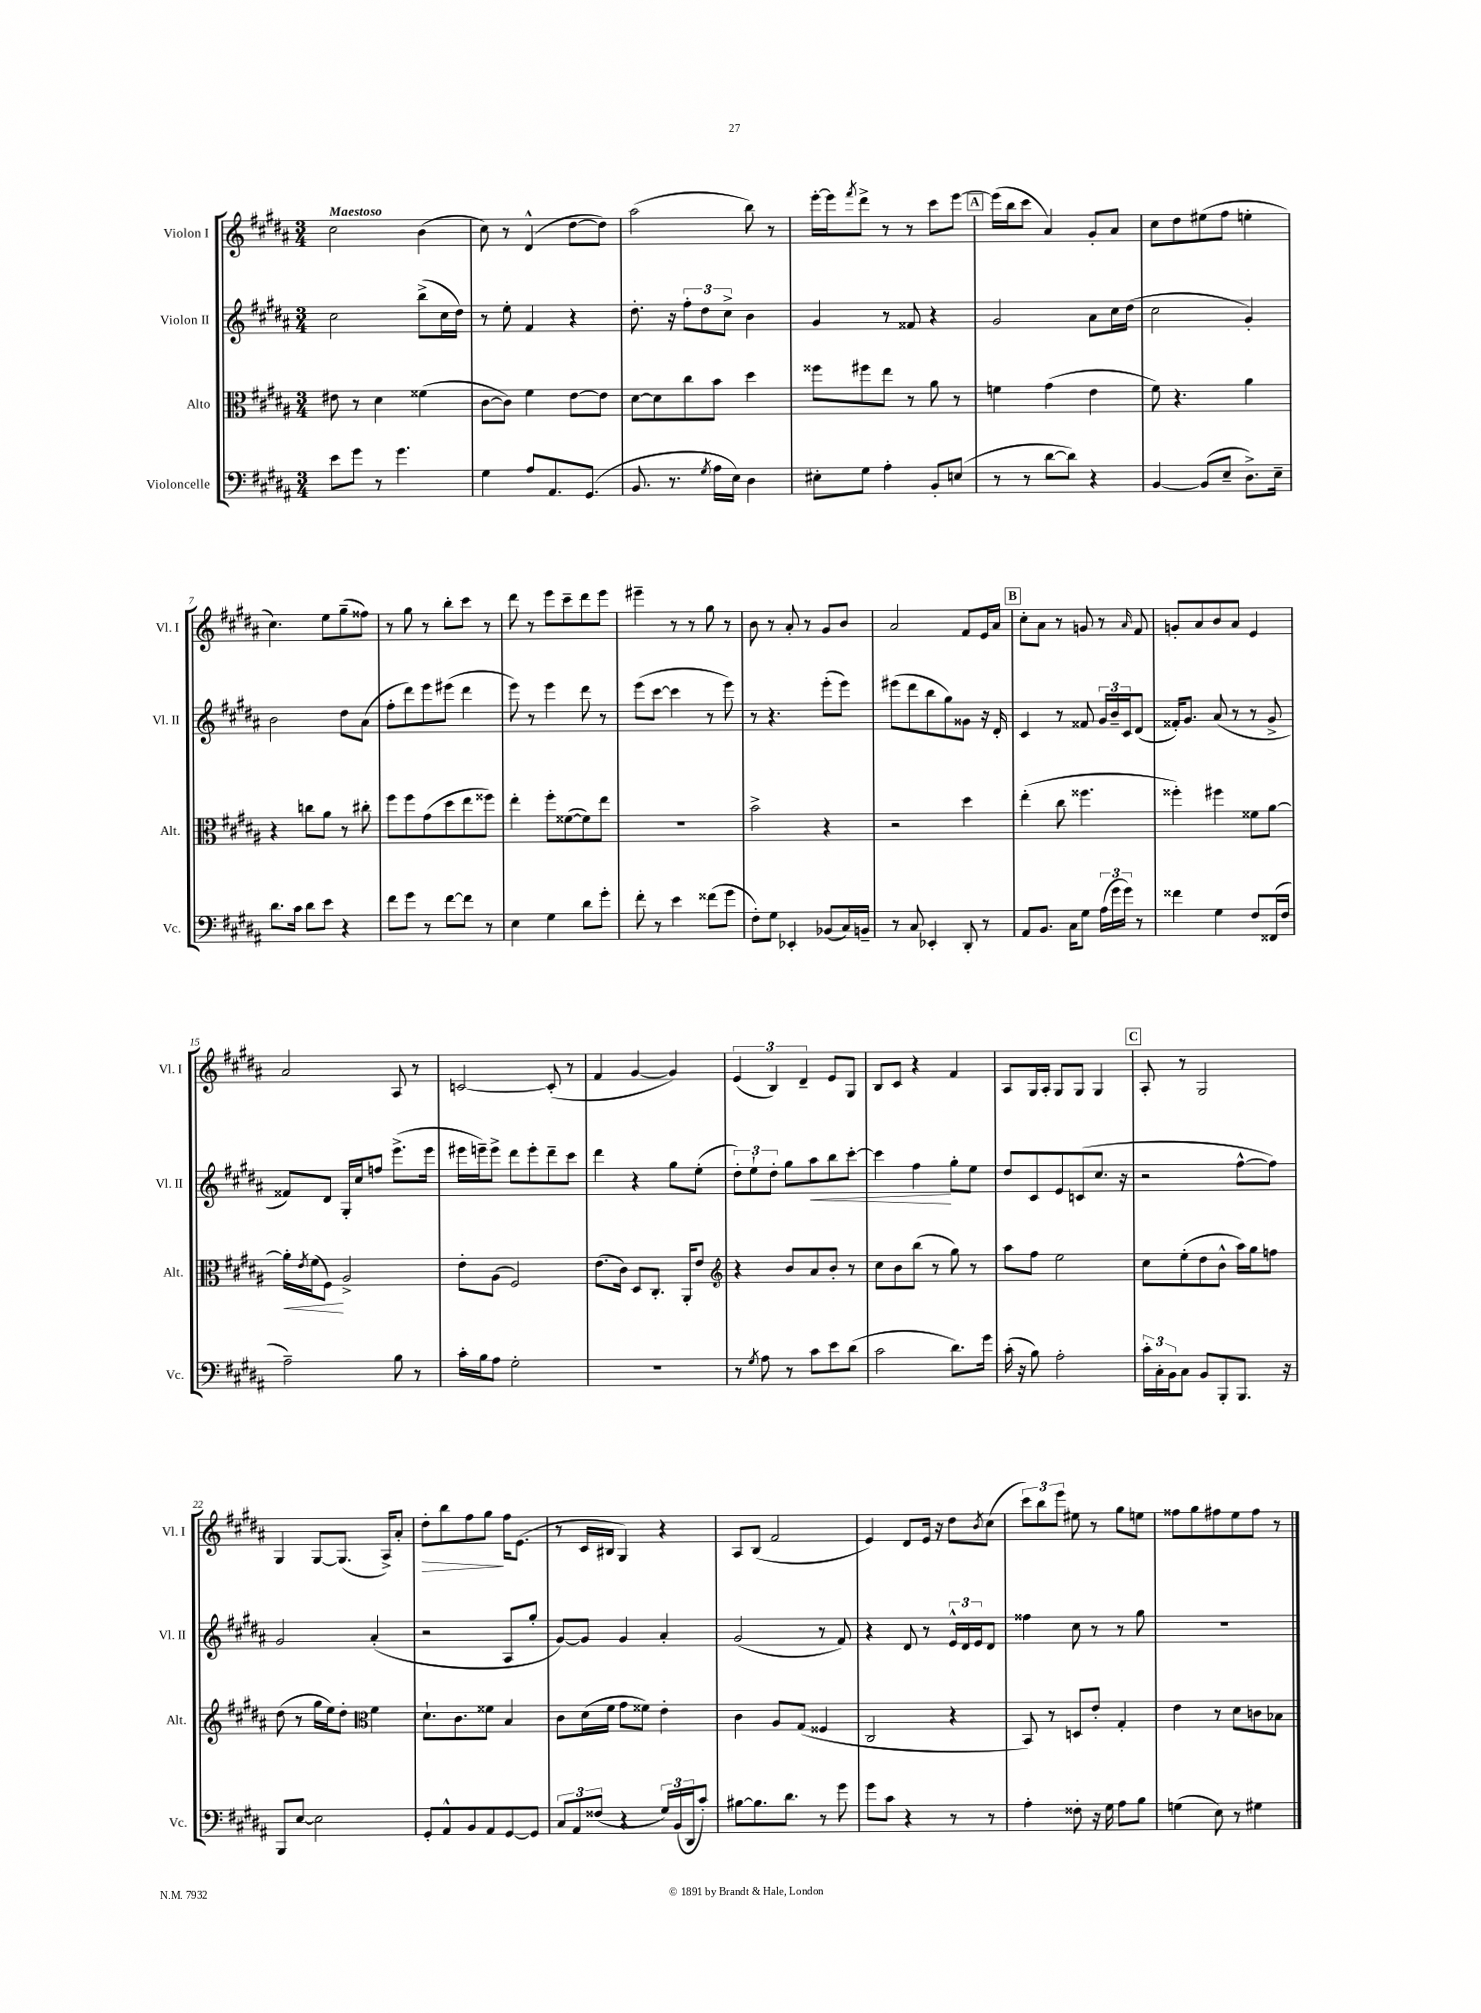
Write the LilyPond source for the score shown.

<<
\new StaffGroup <<
\new Staff = "s0" \with { instrumentName = "Violon I" shortInstrumentName = "Vl. I" } {
    \clef treble \key b \major \numericTimeSignature \time 3/4 \tempo "Maestoso"
    cis''2 b'4( |
    cis''8) r8 dis'4-^( dis''8~ dis''8) |
    ais''2( b''8) r8 |
    e'''16~-. e'''16 \acciaccatura { fis'''8 } dis'''8-> r8 r8 cis'''8 e'''8~ |
    \mark \markup { \box "A" } e'''16( b''16 cis'''8 ais'4) gis'8-. ais'8 |
    cis''8 dis''8 eis''8( fis''8 e''4-. |
    cis''4.) e''8 gis''8--( fisis''8) |
    r8 gis''8 r8 b''8-. cis'''8 r8 |
    dis'''8 r8 e'''8 cis'''8-- dis'''8 e'''8 |
    eis'''4-- r8 r8 gis''8 r8 |
    b'8 r8 ais'8-. r8 gis'8 b'8 |
    ais'2 fis'8 e'16 ais'16 |
    \mark \markup { \box "B" } cis''8-. ais'8 r8 g'8 r8 \grace { ais'16 } fis'8 |
    g'8-. ais'8 b'8 ais'8 e'4 |
    ais'2 ais8 r8 |
    c'2~ c'8-.( r8 |
    fis'4 gis'4~ gis'4) |
    \tuplet 3/2 { e'4( b4) dis'4-- } e'8 gis8 |
    b8 cis'8 r4 fis'4 |
    ais8 gis16 ais16-. gis8 gis8 gis4 |
    \mark \markup { \box "C" } ais8-. r8 gis2 |
    gis4 gis8~ gis8.( ais16->) ais'8-. |
    dis''8-.\> b''8 fis''8 gis''8\! fis''16 e'8.( |
    r8 cis'16 bis16 gis4) r4 |
    ais8 b8( fis'2 |
    e'4) dis'8 e'16 r16 dis''8 \acciaccatura { b'8 } cis''8( |
    \tuplet 3/2 { cis'''8) b''8 e'''8 } eis''8 r8 gis''8 e''8 |
    fisis''8 gis''8 fis''8 e''8 fis''8 r8 \bar "|." |
}
\new Staff = "s1" \with { instrumentName = "Violon II" shortInstrumentName = "Vl. II" } {
    \clef treble \key b \major \numericTimeSignature \time 3/4
    cis''2 b''8->( cis''16 dis''16) |
    r8 e''8-. fis'4 r4 |
    dis''8.-. r16 \tuplet 3/2 { fis''8-. dis''8 cis''8-> } b'4 |
    gis'4 r8 fisis'8 r4 |
    \mark \markup { \box "A" } gis'2 ais'8 cis''16 dis''16( |
    cis''2 gis'4-.) |
    b'2 dis''8 ais'8( |
    fis''8-. dis'''8) e'''8 eis'''8( dis'''4 |
    e'''8) r8 e'''4 dis'''8 r8 |
    e'''8( cis'''8~ cis'''4 r8 e'''8) |
    r8 r4. e'''8-.( e'''8) |
    eis'''8( dis'''8 b''8 gis''8) gisis'8 r16 dis'16-. |
    \mark \markup { \box "B" } cis'4 r8 fisis'8 \tuplet 3/2 { gis'16 b'16-- cis'16 } dis'8( |
    fisis'16-.) gis'8. ais'8( r8 r8 gis'8-> |
    fisis'8) dis'8 gis16-. cis''16 f''8 e'''8.->( e'''16 |
    eis'''16 e'''16--) e'''8-> dis'''8 e'''8-. dis'''8-- cis'''8 |
    dis'''4 r4 gis''8 e''8-.( |
    \tuplet 3/2 { dis''8-.) e''8-! dis''8-. } gis''8 ais''8\< b''8 cis'''8~-. |
    cis'''4 fis''4\! gis''8-. e''8 |
    dis''8 cis'8 e'8 c'8( cis''8. r16 |
    \mark \markup { \box "C" } r2 fis''8~-^ fis''8) |
    gis'2 ais'4-.( |
    r2 ais8 gis''8-. |
    gis'8~) gis'8 gis'4 ais'4-. |
    gis'2( r8 fis'8) |
    r4 dis'8 r8 \tuplet 3/2 { e'16-^ dis'16 e'16 } dis'8 |
    fisis''4 cis''8 r8 r8 gis''8 |
    R2. \bar "|." |
}
\new Staff = "s2" \with { instrumentName = "Alto" shortInstrumentName = "Alt." } {
    \clef alto \key b \major \numericTimeSignature \time 3/4
    eis'8 r8 dis'4 fisis'4( |
    cis'8~ cis'8) fis'4 e'8~ e'8 |
    dis'8~ dis'8 cis''8 b'8 dis''4 |
    fisis''8 fis''8 e''8 r8 ais'8 r8 |
    \mark \markup { \box "A" } f'4 gis'4( e'4 |
    fis'8) r4. ais'4 |
    r4 c''8 ais'8 r8 cis''8-. |
    fis''8 fis''8 gis'8( dis''8 e''8 fisis''8) |
    e''4-. fis''8-. fisis'8~( fisis'8) e''8 |
    R2. |
    b'2-> r4 |
    r2 dis''4 |
    \mark \markup { \box "B" } e''4-.( cis''8 fisis''4. |
    fisis''4-.) fis''4 fisis'8 ais'8~ |
    ais'16-.\< \acciaccatura { e'8 } fis'16( fis8\!) ais2-> |
    e'8-. ais8( fis2) |
    e'8.( cis'16) dis8 cis8.-. ais,16-. e'8 |
    \clef treble r4 b'8 ais'8 b'8-. r8 |
    cis''8 b'8 b''8( r8 gis''8) r8 |
    ais''8 fis''8 e''2 |
    \mark \markup { \box "C" } cis''8 e''8-.( dis''8 b'8-^ ais''16) gis''16 f''8 |
    dis''8( r8 gis''16 e''16) dis''8-. \clef alto fis'4 |
    dis'8.-! cis'8. fisis'8 b4 |
    cis'8 dis'16( fis'16 gis'8 fisis'8) e'4-. |
    cis'4 ais8 gis8( fisis4 |
    cis2 r4 |
    b,8) r8 d8 e'8-. gis4-. |
    e'4 r8 dis'8 c'8 bes8 \bar "|." |
}
\new Staff = "s3" \with { instrumentName = "Violoncelle" shortInstrumentName = "Vc." } {
    \clef bass \key b \major \numericTimeSignature \time 3/4
    e'8 gis'8 r8 gis'4. |
    gis4 ais8 ais,8. gis,8.( |
    b,8. r8. \acciaccatura { gis8 } ais16 e16) dis4 |
    eis8-. gis8 ais4-. b,8-. e8( |
    \mark \markup { \box "A" } r8 r8 dis'8~ dis'8) r4 |
    b,4~ b,8( e8-- dis8.->) e16-- |
    dis'8. cis'16 dis'8 e'8 r4 |
    fis'8 gis'8 r8 fis'8~ fis'8 r8 |
    e4 gis4 dis'8 gis'8-. |
    fis'8-. r8 e'4 fisis'8( gis'8 |
    fis8-.) gis8 ees,4-. bes,8( cis16) b,16-- |
    r8 cis8 ees,4-. dis,8-. r8 |
    \mark \markup { \box "B" } ais,8 b,8. cis16 gis8 \tuplet 3/2 { ais16( gis'16 gis'16) } r8 |
    fisis'4 gis4 fis8 fisis,16( fis16 |
    ais2--) b8 r8 |
    cis'16-. b16 ais8 gis2-. |
    R2. |
    r8 \acciaccatura { gis8 } ais8 r8 cis'8 e'8 dis'8( |
    cis'2 dis'8.) gis'16 |
    cis'16-.( r16 b8) ais2-. |
    \mark \markup { \box "C" } \tuplet 3/2 { cis'16-. cis16-. b,16 } cis8 b,8 b,,8-. b,,8. r16 |
    b,,8 e8~ e2 |
    gis,8-. ais,8-^ b,8 ais,8 gis,8~ gis,8 |
    \tuplet 3/2 { cis8 ais,8 fisis8( } r4 \tuplet 3/2 { gis16) b,16( dis,16 } cis'8-.) |
    bis8~ bis8. dis'8. r8 gis'8 |
    gis'8 cis'8 r4 r8 r8 |
    ais4-. fisis8-. r16 gis16 ais8 b8 |
    g4( e8) r8 gis4 \bar "|." |
}
>>
>>
